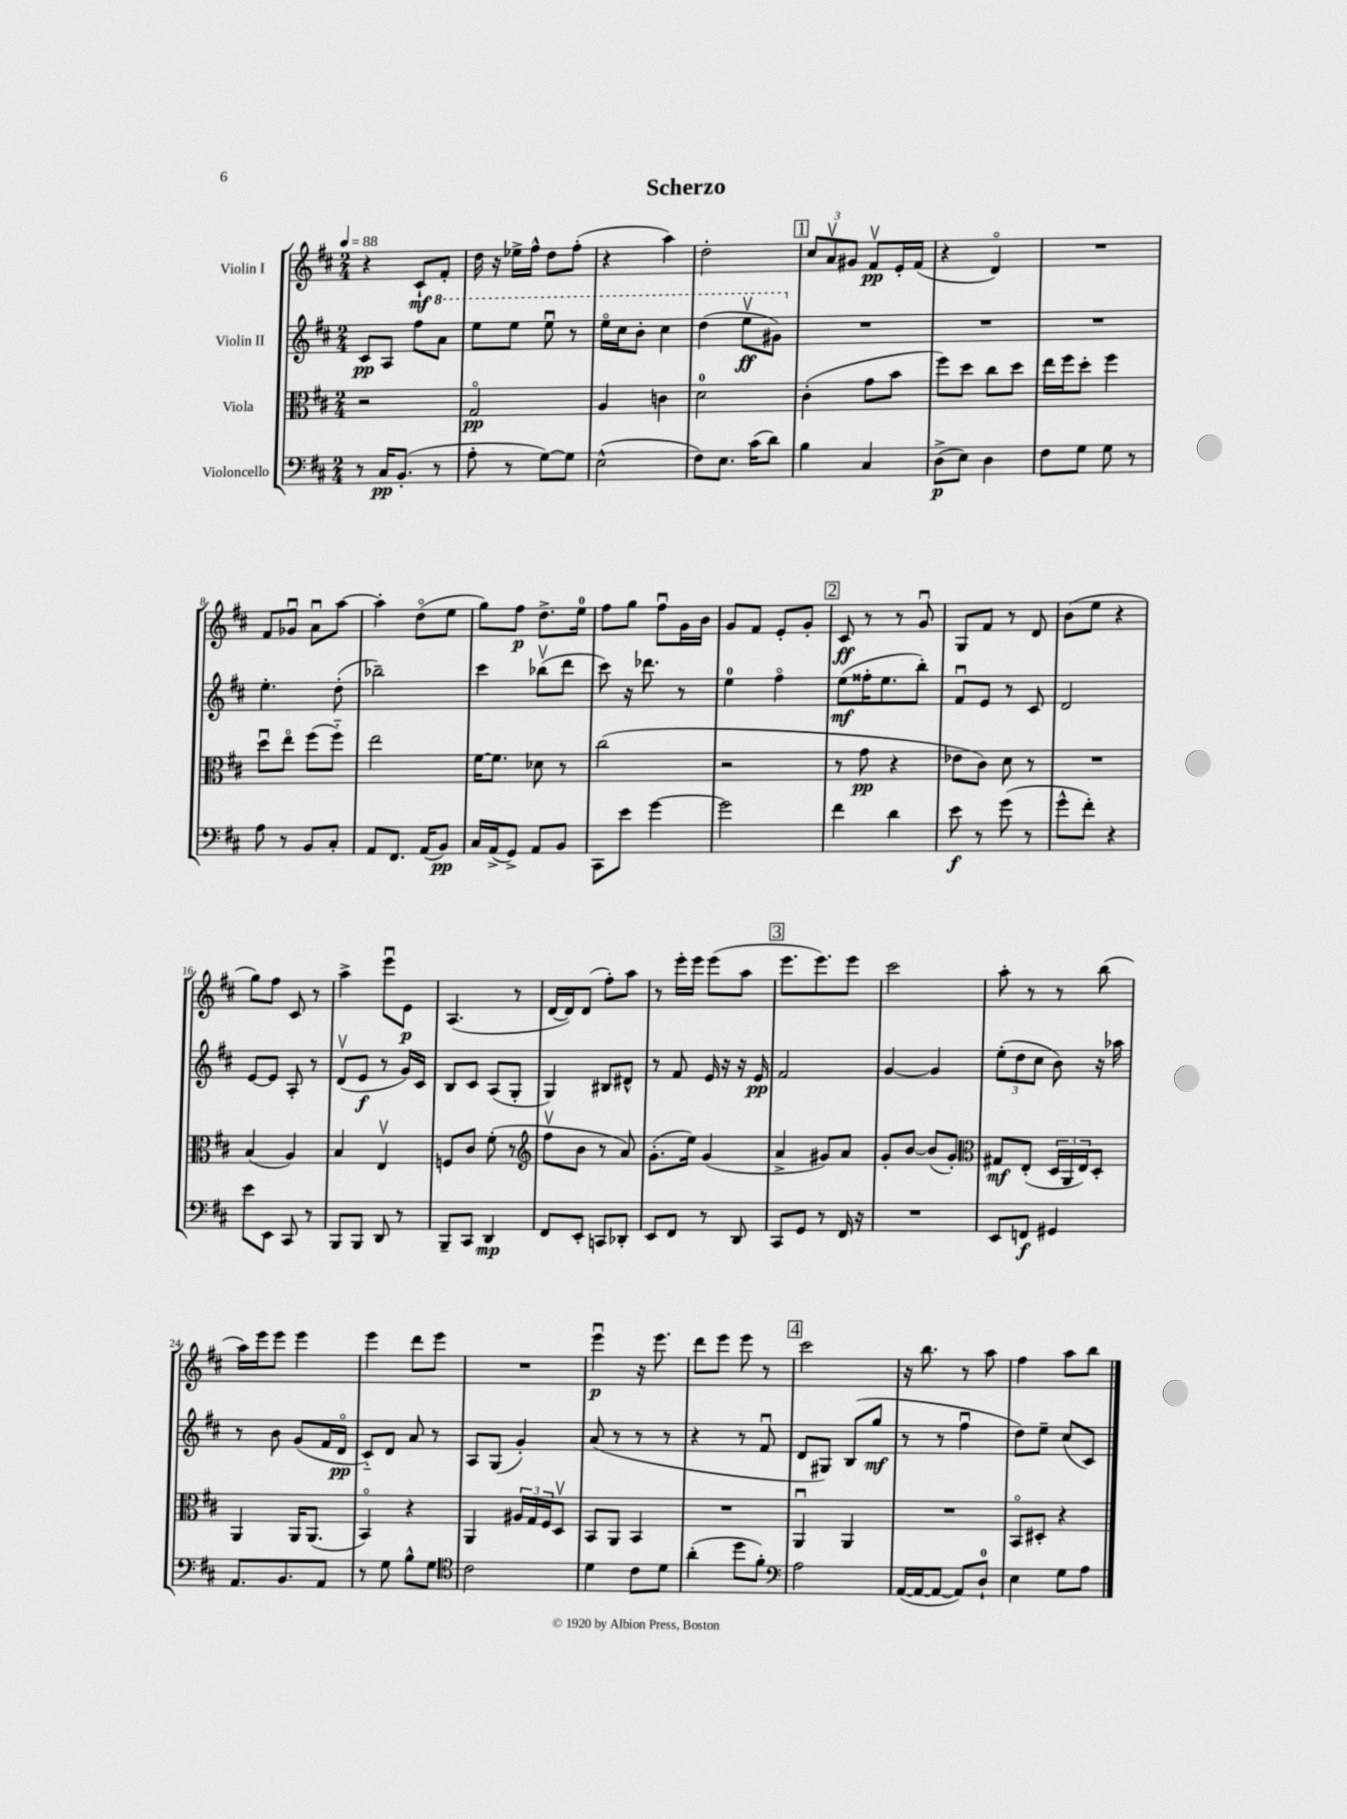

**kern	**kern	**kern	**kern
*staff4	*staff3	*staff2	*staff1
*clefF4	*clefC3	*clefG2	*clefG2
*k[f#c#]	*k[f#c#]	*k[f#c#]	*k[f#c#]
*M2/4	*M2/4	*M2/4	*M2/4
*MM88	*MM88	*MM88	*MM88
8r	2r	8c#	4r
16C#	.	8A	.
(8.BB'	.	.	.
.	.	8ff#	8c#`
8r	.	8aa	8f#'
=	=	=	=
8A'	2Go	8eee	16dd
.	.	.	16r
8r	.	8eee	16ee-^
.	.	.	16ff#^^
[8G)	.	8eeeu	8dd
8G]	.	8r	(8ff#'
=	=	=	=
(2E^^	4A	16eeeo	4r
.	.	16ccc#	.
.	.	8bb'	.
.	4c	4ccc#	4aa)
=	=	=	=
8F#)	2d	(4ddd	2dd'
8.E	.	.	.
.	.	8eeev	.
(16c#	.	.	.
8d)	.	8gg#)	.
=	=	=	=
4B	(4c#'	2r	12cc#
.	.	.	12av
.	.	.	12g#
4C#	8g	.	8f#v
.	8b	.	16e'
.	.	.	(16f#
=	=	=	=
(8D^	8ff#)	2r	4r
8E)	8dd	.	.
4D	8cc#	.	4do)
.	8dd	.	.
=	=	=	=
8F#	16ee	2r	2r
.	16ff#	.	.
8G	8dd'	.	.
8G	4ff#	.	.
8r	.	.	.
=	=	=	=
8A	8ddu	4.ee'	8f#
8r	8eeo	.	8g-u
8BB	(8ff#	.	8au
8C#'	8ff#'~)	(8dd'	[8aa
=	=	=	=
8AA	2ee	2bb-~)	4aa']
8.FF#	.	.	.
.	.	.	(8ddo
(16AA	.	.	.
8BB)	.	.	8ee
=	=	=	=
16C#	[16f#	4ccc#	8gg)
(16AA^	8.f#]	.	.
8GG^)	.	.	8ff#
8AA	8d-	(8bb-v	8.dd^
8BB	8r	8ddd	.
.	.	.	16ee
=	=	=	=
8CC#	(2cc#	8ccc#)	8ff#
8e	.	16r	8gg
.	.	8.ddd-	.
[4g	.	.	8ff#u
.	.	8r	16g
.	.	.	16b
=	=	=	=
2g]	2r	4ee	8g
.	.	.	8f#
.	.	4ff#o	8e'
.	.	.	8g'
=	=	=	=
4f#	8r	(8ee	8c#
.	8g	16ff##'	8r
.	.	8.ee	.
4d	4r	.	8r
.	.	8bb')	8gu
=	=	=	=
8e	8e-	8f#u	8G
8r	8c#)	8e	8f#
(8g	8d	8r	8r
8r	8r	8c#	8d
=	=	=	=
8g^^	2r	2d	(8b
8f#')	.	.	8ee
4r	.	.	4r
=	=	=	=
8e	(4B	[8e	8gg)
8EE	.	8e]	8ff#
8CC#	4A)	8A'	8c#
8r	.	8r	8r
=	=	=	=
8BBB	4B	(8dv	4aa^
8BBB	.	8e	.
8DD	4Ev	8r	8eeeu
8r	.	16g)	8e
.	.	16c#	.
=	=	=	=
8BBB~	8F	8B	(4.A
8CC#	8c#	8c#	.
4DD	(8f#'	(8A	.
.	8r	8G'	8r
=	=	=	=
*	*clefG2	*	*
8FF#	8ff#v	4G)	[16d
.	.	.	16d])
8EE'	8b	.	(8d
8CC	8r	8B#	8ff#')
8DD-'	8a)	8d#^^	8aa
=	=	=	=
8EE	(8.g'	8r	8r
8FF#	.	8f#	16eee'
.	16ee)	.	16eee
8r	(4g	16e	(8eee
.	.	16r	.
8DD	.	16r	8aa
.	.	16e	.
=	=	=	=
8CC#	4a^	2f#	8.eee
8GG	.	.	.
.	.	.	8.eee)
8r	8g#)	.	.
16FF#	8a	.	8eee
16r	.	.	.
=	=	=	=
2r	8g'	[4g	2ccc#
.	[8b	.	.
.	(8b]	4g]	.
.	8g')	.	.
=	=	=	=
*	*clefC3	*	*
8EE	8G#	(12ee'	8aa'
.	.	12dd	.
8FF	(8E'	.	8r
.	.	12cc#	.
4GG#	24D	8b)	8r
.	24AA	.	.
.	24E)	.	.
.	8D'	16r	(8bb
.	.	16aa-	.
=	=	=	=
8.AA	4AA	8r	16aa)
.	.	.	16eee
.	.	8b	8eee
8.BB	.	.	.
.	16AA	(8g	4eee
.	(8.AA	.	.
8AA	.	16f#	.
.	.	16do	.
=	=	=	=
8r	4BBo)	8c#'~)	4eee
8G	.	8d	.
8B^^	4r	8a	8ddd
8G	.	8r	8eee
=	=	=	=
*clefC4	*	*	*
2c#	4AA	8A	2r
.	.	(8G	.
.	24A#	4g')	.
.	24G	.	.
.	24F#	.	.
.	8Dv	.	.
=	=	=	=
4d	8BB	(8a	4eeeu
.	8AA	8r	.
8c#	4BB	8r	16r
.	.	.	8.eee
8d	.	8r	.
=	=	=	=
(4a'	2r	4r	8ddd
.	.	.	8eee
8dd	.	8r	8eee
8f#')	.	8f#u	8r
=	=	=	=
*clefF4	*	*	*
2A	4AAu	8d	2ccc#
.	.	8G#)	.
.	4AA	(8B	.
.	.	8gg	.
=	=	=	=
([16AA	2r	8r	16r
16AA_	.	.	8.bb
8AA_	.	8r	.
8AA])	.	4ff#u	8r
8D`	.	.	8aa
=	=	=	=
4E	8BBo	8dd)	4ff#
.	8D#'	8ee~	.
8G	4r	(8cc#	8aa
8A	.	8c#)	8bb
==	==	==	==
*-	*-	*-	*-
